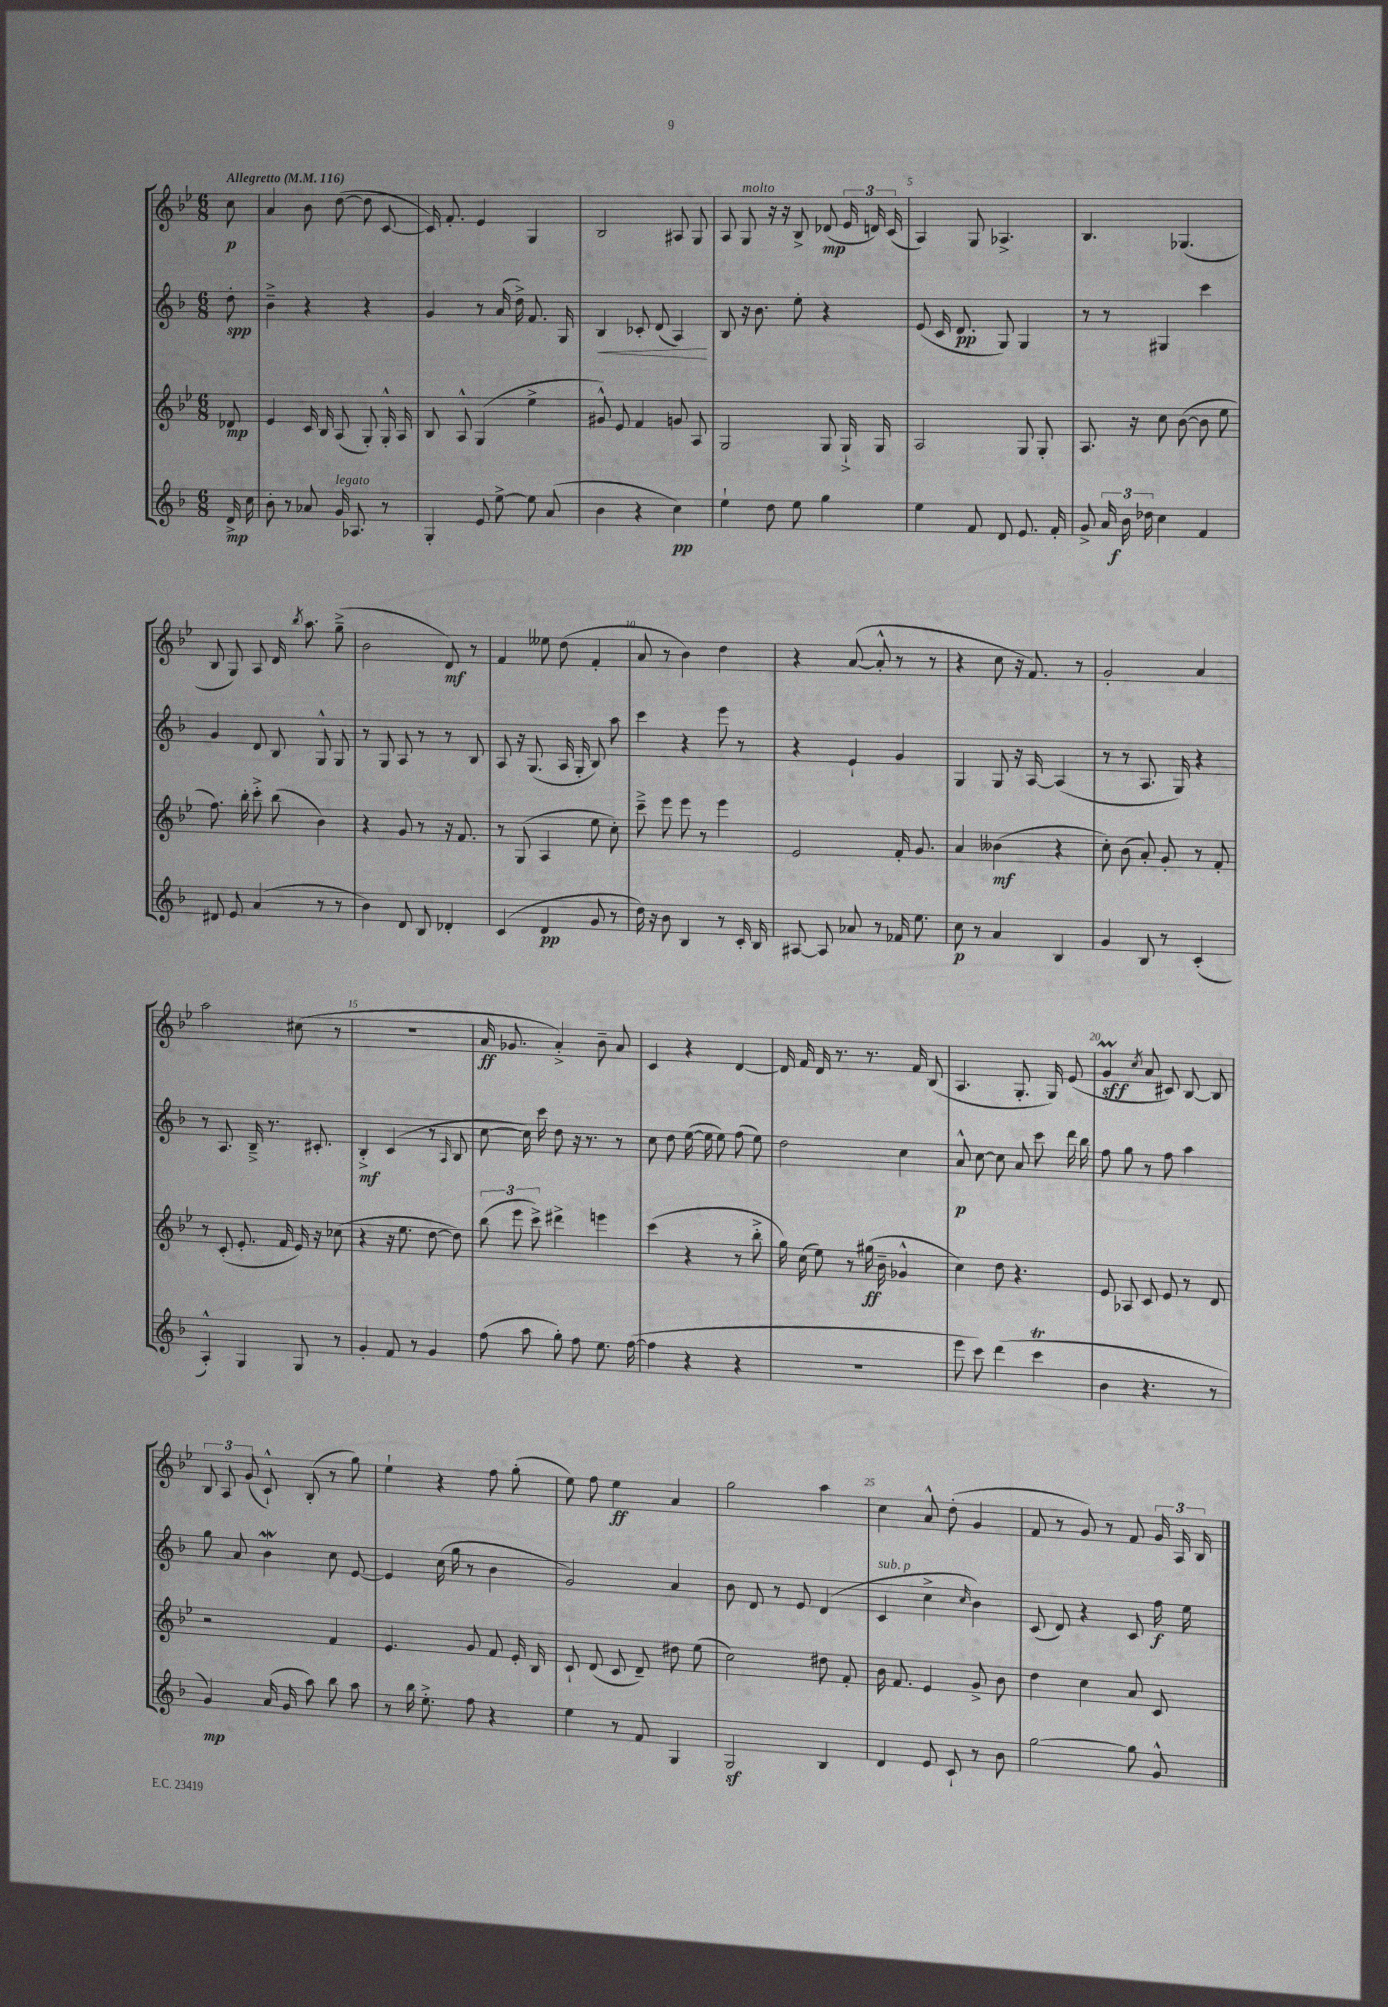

**kern	**dynam	**kern	**dynam	**kern	**dynam	**kern	**dynam
*part4	*part4	*part3	*part3	*part2	*part2	*part1	*part1
*staff4	*staff4	*staff3	*staff3	*staff2	*staff2	*staff1	*staff1
*clefG2	*	*clefG2	*	*clefG2	*	*clefG2	*
*k[b-]	*	*k[b-e-]	*	*k[b-]	*	*k[b-e-]	*
*M6/8	*	*M6/8	*	*M6/8	*	*M6/8	*
*MM116	*	*MM116	*	*MM116	*	*MM116	*
=	=	=	=	=	=	=	=
!	!	!	!	!	!	!LO:TX:a:B:t=Allegretto	!
16d^/	mp	8d-X/	mp	8dd'\	spp	8cc\	p
16cc\	.	.	.	.	.	.	.
=1	=1	=1	=1	=1	=1	=1	=1
8b-'\	.	4e-/	.	4b-~^\	.	4a/	.
8r	.	.	.	.	.	.	.
8a-X/	.	16c/	.	4r	.	8b-\	.
.	.	16B-/	.	.	.	.	.
!LO:TX:a:i:t=legato	!	!	!	!	!	!	!
16g/	.	(8A/	.	.	.	([8dd\	.
8.A-X/	.	.	.	.	.	.	.
.	.	8G'/)	.	4r	.	8dd\]	.
8r	.	16G'^^/	.	.	.	[8c/	.
.	.	16A/	.	.	.	.	.
=2	=2	=2	=2	=2	=2	=2	=2
4G'/	.	8B-/	.	4g/	.	16c/])	.
.	.	.	.	.	.	8.f'/	.
.	.	8A^^/	.	.	.	.	.
8e/	.	(4G/	.	8r	.	4e-/	.
[8ee^\	.	.	.	(16a/	.	.	.
.	.	.	.	16dd^\)	.	.	.
8ee\]	.	4ee-^\	.	8.f/	.	4G/	.
(8a/	.	.	.	.	.	.	.
.	.	.	.	16G/	.	.	.
=3	=3	=3	=3	=3	=3	=3	=3
!	!	!	!	!	!LO:HP:b	!	!
4b-\	.	8g#X^^/)	.	4B-/	<	2B-/	.
.	.	8e-/	.	.	.	.	.
4r	.	4f/	.	8c-X'/	.	.	.
.	.	.	.	(8d/	.	.	.
4cc\)	pp	8gn/	.	4A/)	.	8A#X/	.
.	.	8A/	.	.	.	8G/	.
.	.	.	.	.	[	.	.
=4	=4	=4	=4	=4	=4	=4	=4
4ee`\	.	2G/	.	8B-/	.	8A/	.
!	!	!	!	!	!	!LO:TX:a:i:t=molto	!
.	.	.	.	16r	.	8G/	.
.	.	.	.	8.b-\	.	.	.
8dd\	.	.	.	.	.	16r	.
.	.	.	.	.	.	16r	.
8ee\	.	.	.	8ee'\	.	8B-^/	.
4gg\	.	8G/	.	4r	.	(8d-X/	mp
.	.	16G`^/	.	.	.	24e-/	.
.	.	.	.	.	.	24dn/)	.
.	.	16G/	.	.	.	.	.
.	.	.	.	.	.	(24c/	.
=5	=5	=5	=5	=5	=5	=5	=5
4ee\	.	2A/	.	(8e/	.	4A/)	.
.	.	.	.	16c/	.	.	.
.	.	.	.	8.d/	pp	.	.
8f/	.	.	.	.	.	8G/	.
8d/	.	.	.	8G/)	.	4.A-X^/	.
8.e/	.	8G/	.	4G/	.	.	.
.	.	8G'/	.	.	.	.	.
16f'/	.	.	.	.	.	.	.
=6	=6	=6	=6	=6	=6	=6	=6
8g^/	.	8.A/	.	8r	.	4.B-/	.
24a/	.	.	.	8r	.	.	.
24b-\	f	.	.	.	.	.	.
.	.	16r	.	.	.	.	.
24dd-X\	.	.	.	.	.	.	.
4cc\	.	8cc\	.	4G#X/	.	.	.
.	.	([8b-\	.	.	.	(4.G-X/	.
4f/	.	8b-\]	.	4ccc\	.	.	.
.	.	8ee-\	.	.	.	.	.
!!LO:LB:g=z
=7	=7	=7	=7	=7	=7	=7	=7
8d#X/	.	8.ff\)	.	4g/	.	8B-/	.
8e/	.	.	.	.	.	8G/)	.
.	.	16bb-'\	.	.	.	.	.
(4a/	.	8ccc'^\	.	8d/	.	8A/	.
.	.	(8bb-\	.	8B-/	.	16d/	.
.	.	.	.	.	.	8qbb-/	.
.	.	.	.	.	.	8.aa\	.
8r	.	4b-\)	.	8G^^/	.	.	.
8r	.	.	.	8G/	.	(8gg~^\	.
=8	=8	=8	=8	=8	=8	=8	=8
4b-\)	.	4r	.	8r	.	2b-\	.
.	.	.	.	8G/	.	.	.
8d/	.	8g/	.	8A/	.	.	.
8B-/	.	8r	.	8r	.	.	.
4d-X'/	.	16r	.	8r	.	8d/)	mf
.	.	8.f/	.	.	.	.	.
.	.	.	.	8B-/	.	8r	.
=9	=9	=9	=9	=9	=9	=9	=9
(4c/	.	8r	.	8A/	.	4f/	.
.	.	(8G/	.	16r	.	.	.
.	.	.	.	(8.G/	.	.	.
4d/	pp	4A/	.	.	.	8ee--X\	.
.	.	.	.	16A/	.	(8dd\	.
.	.	.	.	16G'/	.	.	.
8g/	.	8ee-\	.	8B-/)	.	4f'/	.
8r	.	8cc'\)	.	8aa\	.	.	.
=10	=10	=10	=10	=10	=10	=10	=10
16dd\)	.	8ccc~^\	.	4ccc\	.	8a/	.
16r	.	.	.	.	.	.	.
8b-\	.	8eee-\	.	.	.	8r	.
4B-/	.	8eee-\	.	4r	.	4b-\)	.
.	.	8r	.	.	.	.	.
8r	.	4eee-\	.	8eee\	.	4dd\	.
16c'/	.	.	.	8r	.	.	.
16B-/	.	.	.	.	.	.	.
=11	=11	=11	=11	=11	=11	=11	=11
[8A#X/	.	2e-/	.	4r	.	4r	.
8A#/]	.	.	.	.	.	.	.
8a-X/	.	.	.	4e`/	.	([8a/	.
8r	.	.	.	.	.	8a'^^/]	.
16f-X/	.	16f'/	.	4g/	.	8r	.
8.ee\	.	8.g/	.	.	.	.	.
.	.	.	.	.	.	8r	.
=12	=12	=12	=12	=12	=12	=12	=12
8cc\	p	4a/	.	4G/	.	4r	.
8r	.	.	.	.	.	.	.
4a/	.	(4b--X\	mf	8G/	.	8cc\	.
.	.	.	.	16r	.	16r	.
.	.	.	.	[16A/	.	8.f/)	.
4B-/	.	4r	.	(4A/]	.	.	.
.	.	.	.	.	.	8r	.
=13	=13	=13	=13	=13	=13	=13	=13
4g/	.	8cc'\)	.	8r	.	2g'/	.
.	.	(8b-\	.	8r	.	.	.
8B-/	.	8a'/)	.	8.A/	.	.	.
8r	.	8g'/	.	.	.	.	.
.	.	.	.	16G/)	.	.	.
(4c'/	.	8r	.	4r	.	4a/	.
.	.	8f'/	.	.	.	.	.
!!LO:LB:g=z
=14	=14	=14	=14	=14	=14	=14	=14
4A'^^/)	.	8r	.	8r	.	2aa\	.
.	.	(8c'/	.	8.A/	.	.	.
4G/	.	8.e-'/	.	.	.	.	.
.	.	.	.	16B-~^/	.	.	.
.	.	.	.	8.r	.	.	.
.	.	16f/	.	.	.	.	.
8G/	.	16e-/)	.	.	.	(8cc#X\	.
.	.	16r	.	8.c#X'/	.	.	.
8r	.	(8cc-X\	.	.	.	8r	.
=15	=15	=15	=15	=15	=15	=15	=15
4g'/	.	4r	.	4B-'^/	mf	2.r	.
8f/	.	16r	.	(4c/	.	.	.
.	.	8.ee-\	.	.	.	.	.
8r	.	.	.	.	.	.	.
4g/	.	[8dd\	.	8r	.	.	.
.	.	.	.	16qqA/	.	.	.
.	.	8dd\])	.	8B-/	.	.	.
=16	=16	=16	=16	=16	=16	=16	=16
(8ff\	.	(12bb-\	.	[8cc\	.	16a/	ff
.	.	.	.	.	.	8.g-X/	.
.	.	12eee-\	.	.	.	.	.
8aa\	.	.	.	16cc\])	.	.	.
.	.	12ccc^\)	.	.	.	.	.
.	.	.	.	16ccc\	.	.	.
8gg'\)	.	4ddd#X^\	.	8dd\	.	4a'^/)	.
8ff\	.	.	.	16r	.	.	.
.	.	.	.	8.r	.	.	.
8.ee\	.	4eeen\	.	.	.	8b-~\	.
.	.	.	.	8r	.	8a/	.
([16ff\	.	.	.	.	.	.	.
=17	=17	=17	=17	=17	=17	=17	=17
4ff\]	.	(4ccc\	.	8cc\	.	4c/	.
.	.	.	.	8dd\	.	.	.
4r	.	4r	.	([16ee\	.	4r	.
.	.	.	.	16ee\]	.	.	.
.	.	.	.	8ee\)	.	.	.
4r	.	8r	.	(8ff\	.	[4d/	.
.	.	8bb-'^\	.	8ee\)	.	.	.
=18	=18	=18	=18	=18	=18	=18	=18
2.r	.	16gg\)	.	2dd\	.	16d/]	.
.	.	(16cc\	.	.	.	16f/	.
.	.	8ee-\)	.	.	.	16d/	.
.	.	.	.	.	.	8.r	.
.	.	8r	.	.	.	.	.
.	.	(16gg#X\	ff	.	.	8.r	.
.	.	16b-~\	.	.	.	.	.
.	.	4g-X^^/	.	4cc\	.	.	.
.	.	.	.	.	.	16f/	.
.	.	.	.	.	.	(8B-/	.
=19	=19	=19	=19	=19	=19	=19	=19
8eee\	.	4cc\)	.	8a^^/	p	4.A/	.
8ccc\)	.	.	.	[8cc\	.	.	.
(4ddd\	.	8dd\	.	8cc\]	.	.	.
.	.	4.r	.	8a/	.	8.G'/	.
4cccT\	.	.	.	8ccc\	.	.	.
.	.	.	.	.	.	16G/)	.
.	.	.	.	16ddd\	.	(8e-/	.
.	.	.	.	16bb-\	.	.	.
=20	=20	=20	=20	=20	=20	=20	=20
4b-\	.	8e-/	.	8ff\	.	4gM/	sff
.	.	8A-X/	.	8gg\	.	.	.
.	.	.	.	.	.	8qcc/	.
4.r	.	8c/	.	8r	.	8a/	.
.	.	8e-/	.	8ff\	.	8c#X/)	.
.	.	8r	.	4aa\	.	[8B-/	.
8r	.	8d/	.	.	.	8B-/]	.
!!LO:LB:g=z
=21	=21	=21	=21	=21	=21	=21	=21
4g/)	mp	2r	.	8gg\	.	12B-/	.
.	.	.	.	.	.	12A/	.
.	.	.	.	8a/	.	.	.
.	.	.	.	.	.	(12g/	.
(16a/	.	.	.	4b-w\	.	8c`^^/)	.
16g/	.	.	.	.	.	.	.
8aa\)	.	.	.	.	.	(8B-'/	.
8bb-\	.	4f/	.	8cc\	.	8r	.
8aa\	.	.	.	[8e/	.	8gg\)	.
=22	=22	=22	=22	=22	=22	=22	=22
8r	.	4.e-/	.	4e/]	.	4ee-`\	.
16bb-\	.	.	.	.	.	.	.
8.ee'^\	.	.	.	.	.	.	.
.	.	.	.	(16cc\	.	4r	.
.	.	.	.	16gg\	.	.	.
8ff\	.	8g/	.	8r	.	.	.
4r	.	8f/	.	4b-\	.	8ff\	.
.	.	16e-'/	.	.	.	(8gg'\	.
.	.	16B-/	.	.	.	.	.
=23	=23	=23	=23	=23	=23	=23	=23
4ee\	.	8c`/	.	2g/)	.	8ee-\)	.
.	.	(8d/	.	.	.	8ff\	.
8r	.	8c/	.	.	.	4ee-\	ff
8f/	.	8d~/)	.	.	.	.	.
4G/	.	8dd#X\	.	4a/	.	4a/	.
.	.	(8ee-\	.	.	.	.	.
=24	=24	=24	=24	=24	=24	=24	=24
2Gz/	.	2cc\)	.	8b-\	.	2gg\	.
.	.	.	.	8d/	.	.	.
.	.	.	.	8r	.	.	.
.	.	.	.	8e/	.	.	.
4B-/	.	8dd#X\	.	(4d/	.	4aa\	.
.	.	8f'/	.	.	.	.	.
=25	=25	=25	=25	=25	=25	=25	=25
!	!	!	!	!LO:TX:a:i:t=sub. p	!	!	!
4d/	.	16b-\	.	4c/	.	4cc\	.
.	.	8.f/	.	.	.	.	.
8e/	.	4e-/	.	4cc^\	.	8a^^/	.
8c`/	.	.	.	.	.	(8dd'\	.
.	.	.	.	16qqcc/	.	.	.
8r	.	8g^/	.	4b-\)	.	4g/	.
8b-\	.	8b-\	.	.	.	.	.
=26	=26	=26	=26	=26	=26	=26	=26
[2gg\	.	4dd\	.	(8c/	.	8f/	.
.	.	.	.	8d/)	.	8r	.
.	.	4cc\	.	4r	.	8g/)	.
.	.	.	.	.	.	8r	.
8gg\]	.	8a/	.	8c/	.	8f/	.
8g^^/	.	8c/	.	16ff\	f	24g/	.
.	.	.	.	.	.	24A/	.
.	.	.	.	16ee\	.	.	.
.	.	.	.	.	.	24B-/	.
==	==	==	==	==	==	==	==
*-	*-	*-	*-	*-	*-	*-	*-
